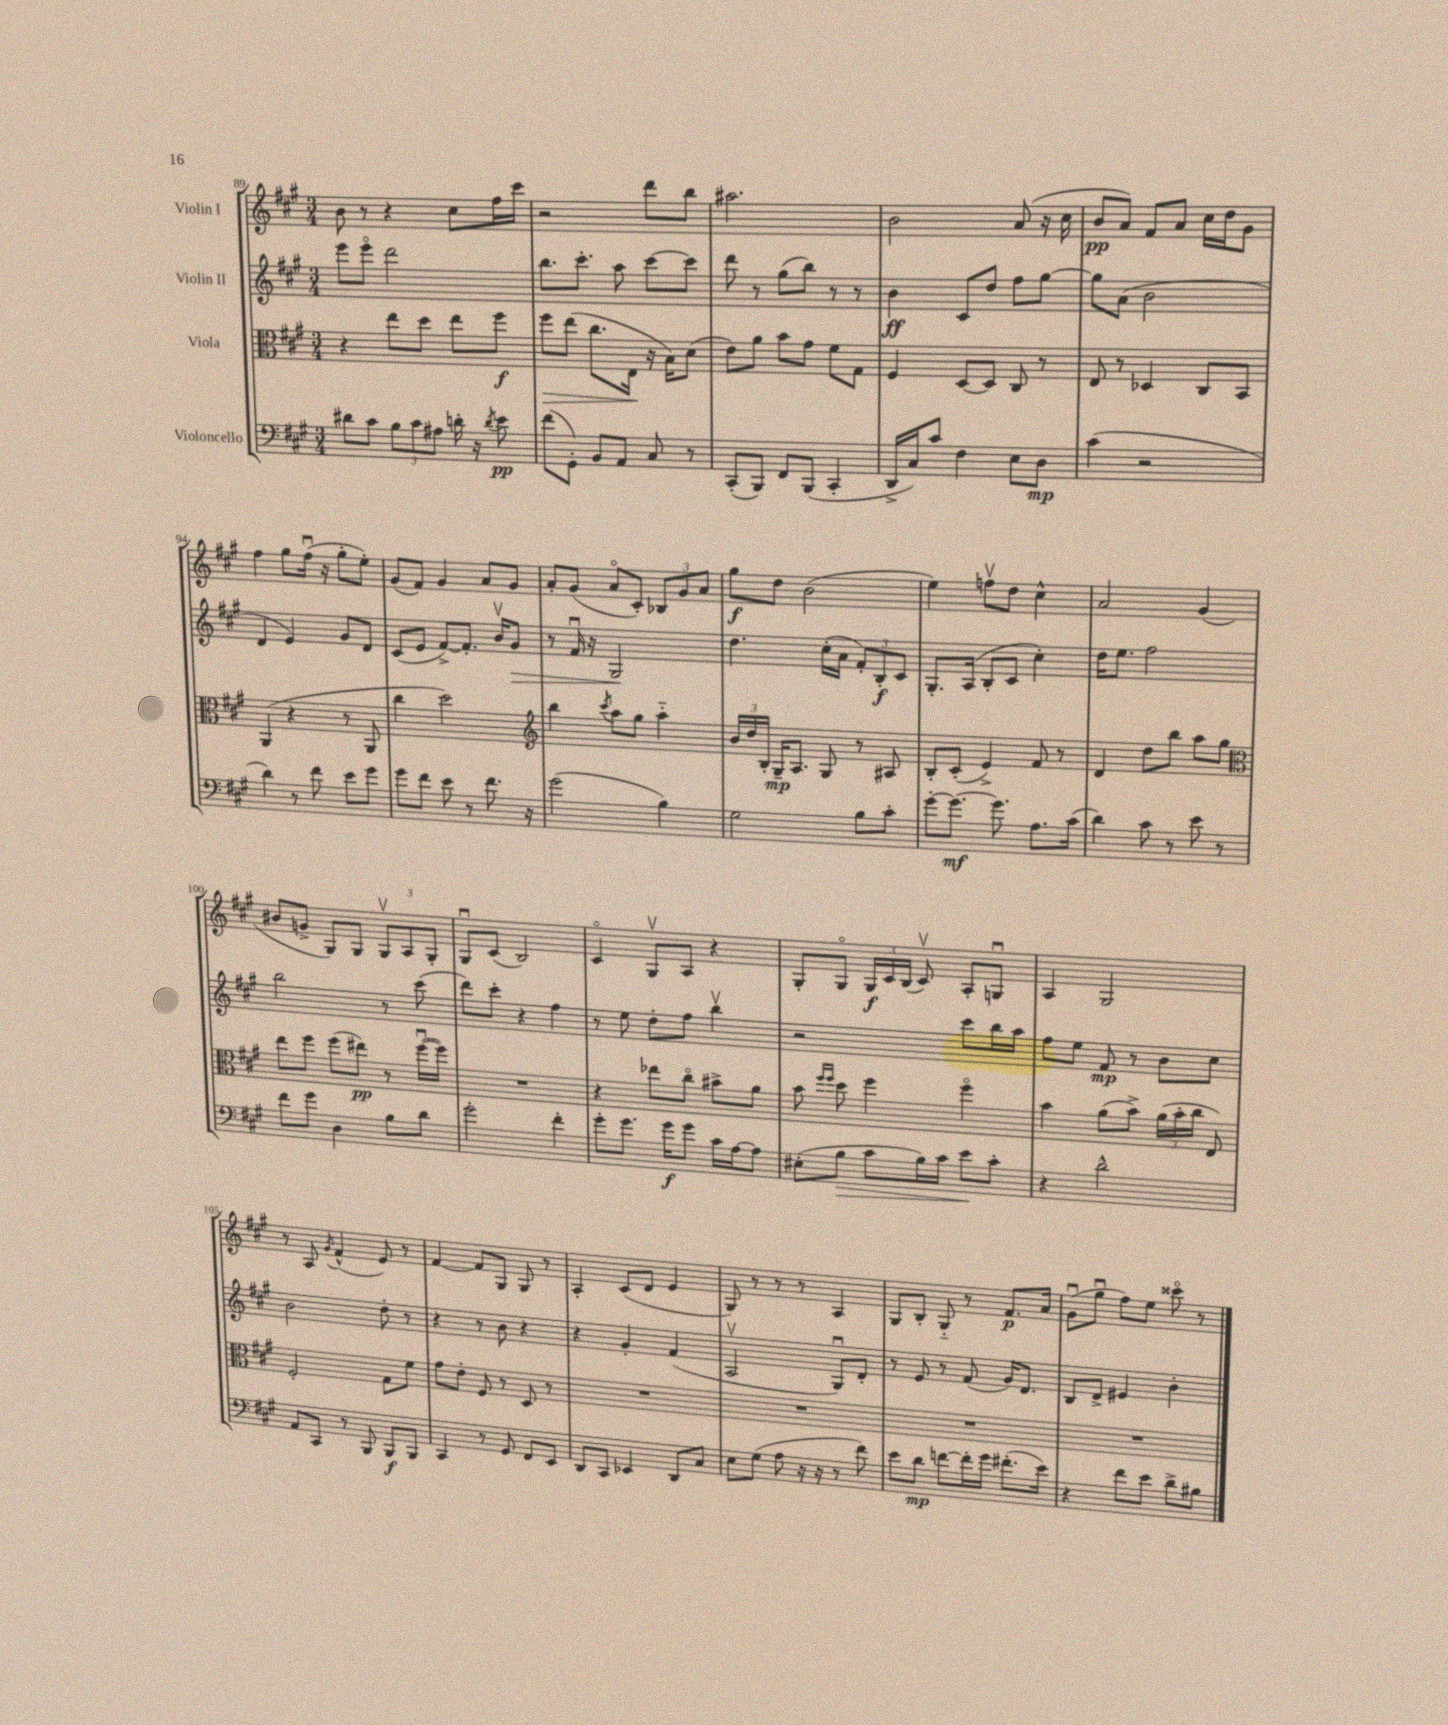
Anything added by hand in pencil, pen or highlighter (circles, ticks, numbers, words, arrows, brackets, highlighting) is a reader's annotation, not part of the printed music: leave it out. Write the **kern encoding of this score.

**kern	**dynam	**kern	**dynam	**kern	**dynam	**kern	**dynam
*part4	*part4	*part3	*part3	*part2	*part2	*part1	*part1
*staff4	*staff4	*staff3	*staff3	*staff2	*staff2	*staff1	*staff1
*I"Violoncello	*	*I"Viola	*	*I"Violin II	*	*I"Violin I	*
*clefF4	*	*clefC3	*	*clefG2	*	*clefG2	*
*k[f#c#g#]	*	*k[f#c#g#]	*	*k[f#c#g#]	*	*k[f#c#g#]	*
*M3/4	*	*M3/4	*	*M3/4	*	*M3/4	*
=89	=89	=89	=89	=89	=89	=89	=89
8d#X\L	.	4r	.	8eee\L	.	8b\	.
8c#\J	.	.	.	8eee\J	.	8r	.
12B\L	.	8ee\L	.	2ddd\	.	4r	.
12c#\	.	.	.	.	.	.	.
.	.	8dd\J	.	.	.	.	.
12A#X\J	.	.	.	.	.	.	.
16dn'\	.	8ee\L	.	.	.	8cc#\L	.
16r	.	.	.	.	.	.	.
8qd/	.	.	.	.	.	.	.
8e\	pp	8ff#\J	f	.	.	16ff#\L	.
.	.	.	.	.	.	16ccc#\JJ	.
=90	=90	=90	=90	=90	=90	=90	=90
!	!	!	!LO:HP:b	!	!	!	!
(8f#\L	.	8ff#\L	>	8.bb\L	.	2r	.
8GG#'\J)	.	(8ee\J	.	.	.	.	.
.	.	.	.	8.ccc#'\J	.	.	.
8BB/L	.	8.cc#\L	.	.	.	.	.
8AA/J	.	.	.	8aa\	.	.	.
.	.	16E\Jk	.	.	.	.	.
8C#/	.	16r	]	[8ccc#\L	.	8ddd\L	.
.	.	16B\KL)	.	.	.	.	.
8r	.	(8d\J	.	8ccc#\J]	.	8bb\J	.
=91	=91	=91	=91	=91	=91	=91	=91
(8CC#'/L	.	8e\L)	.	8ddd\	.	2.aa#X\	.
8BBB/J)	.	8a\J	.	8r	.	.	.
8FF#/L	.	8b\L	.	(8gg#\L	.	.	.
(8BBB/J	.	8g#\J	.	8bb\J)	.	.	.
4CC#'/	.	8f#\L	.	8r	.	.	.
.	.	8G#\J	.	8r	.	.	.
=92	=92	=92	=92	=92	=92	=92	=92
16DD^/LL	.	4F#/	.	4b\	ff	2b\	.
16C#/J)	.	.	.	.	.	.	.
8c#/J	.	.	.	.	.	.	.
4F#\	.	[8D/L	.	8c#/L	.	.	.
.	.	8D/J]	.	8dd/J	.	.	.
8E\L	.	8C#/	.	8ff#\L	.	(8a/	.
8D\J	mp	8r	.	[8gg#\J	.	16r	.
.	.	.	.	.	.	16cc#\	.
=93	=93	=93	=93	=93	=93	=93	=93
(4c#\	.	8E/	.	8gg#\L]	.	8b/L	pp
.	.	8r	.	(8a\J	.	8a/J)	.
2r	.	4D-X/	.	2b\	.	8f#/L	.
.	.	.	.	.	.	8a/J	.
.	.	8C#/L	.	.	.	16cc#\LL	.
.	.	.	.	.	.	16dd\J	.
.	.	8BB/J	.	.	.	8g#\J	.
!!LO:LB:g=z
=94	=94	=94	=94	=94	=94	=94	=94
4d\)	.	(4AA/	.	4d/	.	4ff#\	.
8r	.	4r	.	4e/)	.	8gg#\L	.
8f#\	.	.	.	.	.	(16ff#u\Jk	.
.	.	.	.	.	.	16r	.
8e\L	.	8r	.	8g#/L	.	8gg#'\L	.
8g#\J	.	8AA/	.	8d/J	.	8ee'\J)	.
=95	=95	=95	=95	=95	=95	=95	=95
8g#\L	.	4cc#\	.	(8c#/L	.	(8g#/L	.
8f#\J	.	.	.	8e/J	.	8f#/J)	.
8e\	.	2dd\)	.	[8f#^/L)	.	4g#/	.
8r	.	.	.	8.f#'/J]	.	.	.
8.f#\	.	.	.	.	.	8a/L	.
.	.	.	.	16bv/KL	.	.	.
!	!	!	!	!	!LO:HP:b	!	!
.	.	.	.	8g#/J	>	8g#/J	.
16r	.	.	.	.	.	.	.
=96	=96	=96	=96	=96	=96	=96	=96
*	*	*clefG2	*	*	*	*	*
(2g#\	.	4bb\	.	8r	.	8a'/L	.
.	.	.	.	16f#u/	.	(8g#/J	.
.	.	.	.	16r	.	.	.
.	.	8qccc#/	.	.	.	.	.
.	.	8aa\L	.	2G#/	.	8a/L	.
.	.	8gg#\J	.	.	.	8c#'/J)	.
4B\)	.	4aa\	.	.	.	12B-X/L	.
.	.	.	.	.	.	12g#/	.
.	.	.	.	.	.	12a/J	.
.	.	.	.	.	]	.	.
=97	=97	=97	=97	=97	=97	=97	=97
2G#\	.	24b/LL	.	4.dd\	.	8gg#\L	f
.	.	24dd/	.	.	.	.	.
.	.	24B'/JJ	.	.	.	.	.
.	.	16G#~/KL	mp	.	.	8dd\J	.
.	.	8.A/J	.	.	.	.	.
.	.	.	.	.	.	(2b\	.
.	.	8G#/	.	(16cc#'\LL	.	.	.
.	.	.	.	16a\JJ	.	.	.
8B\L	.	8r	.	12f#'/L)	.	.	.
.	.	.	.	12B'/	f	.	.
8c#'\J	.	8A#X/	.	.	.	.	.
.	.	.	.	12c#/J	.	.	.
=98	=98	=98	=98	=98	=98	=98	=98
[8g#'\L	.	8B'/L	.	8.G#'/L	.	4ee\)	.
8.g#\J_	mf	(8c#'/J	.	.	.	.	.
.	.	.	.	(16A/Jk	.	.	.
.	.	4e^/)	.	8B'/L	.	8ffnv\L	.
8.g#\]	.	.	.	.	.	.	.
.	.	.	.	8c#/J	.	8dd\J	.
8.A\L	.	8f#/	.	4cc#'\)	.	4cc#^^\	.
.	.	8r	.	.	.	.	.
(16c#\Jk	.	.	.	.	.	.	.
=99	=99	=99	=99	=99	=99	=99	=99
4d\)	.	4d/	.	16dd\KL	.	2a/	.
.	.	.	.	8.ee\J	.	.	.
8c#\	.	8dd\L	.	2ff#\	.	.	.
8r	.	8bb\J	.	.	.	.	.
8e\	.	8aa\L	.	.	.	(4g#/	.
8r	.	8gg#\J	.	.	.	.	.
!!LO:LB:g=z
=100	=100	=100	=100	=100	=100	=100	=100
*	*	*clefC3	*	*	*	*	*
8f#\L	.	8ee\L	.	2bb\	.	8b#X/L	.
8g#\J	.	8ff#\J	.	.	.	8gn^/J	.
4D\	.	(8ff#\L	.	.	.	8G#/L)	.
.	.	8ee#X\J)	pp	.	.	8G#/J	.
8B\L	.	8r	.	8r	.	12G#v/L	.
.	.	.	.	.	.	12A/	.
8d\J	.	([16ff#u\LL	.	(8ccc#\	.	.	.
.	.	.	.	.	.	12G#'/J	.
.	.	16ff#\JJ])	.	.	.	.	.
=101	=101	=101	=101	=101	=101	=101	=101
2g#'\	.	2.r	.	8ddd\L)	.	8G#u/L	.
.	.	.	.	8ccc#'\J	.	(8c#/J	.
.	.	.	.	4r	.	2B/)	.
4f#'\	.	.	.	4ff#\	.	.	.
=102	=102	=102	=102	=102	=102	=102	=102
8g#'\L	.	4r	.	8r	.	4c#/	.
8.g#\J	.	.	.	8ee\	.	.	.
.	.	8ee-X\L	.	8dd'\L	.	8G#v/L	.
16g#\KL	f	.	.	.	.	.	.
8g#\J	.	8cc#\J	.	8ff#\J	.	8A/J	.
16c#\LL	.	8b#X^\L	.	4bbv\	.	4r	.
[16A\J	.	.	.	.	.	.	.
8A\J]	.	8a\J	.	.	.	.	.
=103	=103	=103	=103	=103	=103	=103	=103
(8E#X'\L	.	8b\	.	2r	.	8G#'/L	.
.	.	16qqff#/LL	.	.	.	.	.
.	.	16qqff#/JJ	.	.	.	.	.
!	!LO:HP:b	!	!	!	!	!	!
8B\J	>	8dd\	.	.	.	8G#/J	.
8c#\L	.	4ff#\	.	.	.	24G#/LL	f
.	.	.	.	.	.	24c#/	.
.	.	.	.	.	.	(24B/JJ	.
16B\L)	.	.	.	.	.	8c#v/)	.
16c#\JJ	.	.	.	.	.	.	.
8e\L	.	4ff#\	.	8ccc#\L	.	8A'/L	.
8c#'\J	]	.	.	16bb\L	.	8Gnu/J	.
.	.	.	.	16aa\JJ	.	.	.
=104	=104	=104	=104	=104	=104	=104	=104
4r	.	4b\	.	8ff#\L	.	4A/	.
.	.	.	.	8ee\J	.	.	.
2d^^\	.	(8a\L	.	8f#/	mp	2G#/	.
.	.	8b^\J)	.	8r	.	.	.
.	.	(24a\LL	.	8b\L	.	.	.
.	.	24b'\	.	.	.	.	.
.	.	24cc#\JJ	.	.	.	.	.
.	.	8E/)	.	8cc#\J	.	.	.
!!LO:LB:g=z
=105	=105	=105	=105	=105	=105	=105	=105
8AA/L	.	2F#'/	.	2b\	.	8r	.
8CC#/J	.	.	.	.	.	8A/	.
.	.	.	.	.	.	8qg#/	.
8r	.	.	.	.	.	(4f#^^/	.
8BBB/	.	.	.	.	.	.	.
8BBB/L	f	8G#\L	.	8dd'\	.	8e/)	.
8BBB/J	.	8f#\J	.	8r	.	8r	.
=106	=106	=106	=106	=106	=106	=106	=106
4CC#/	.	8g#\L	.	4r	.	[4f#/	.
.	.	8e'\J	.	.	.	.	.
8r	.	8F#/	.	8r	.	8f#/L]	.
8GG#/	.	8r	.	8b\	.	8G#/J	.
8FF#/L	.	8D/	.	4r	.	8G#/	.
8EE/J	.	8r	.	.	.	8r	.
=107	=107	=107	=107	=107	=107	=107	=107
8DD/L	.	2.r	.	4r	.	4A'/	.
8CC#/J	.	.	.	.	.	.	.
4EE-X/	.	.	.	4g#'/	.	(8c#/L	.
.	.	.	.	.	.	8d/J	.
8DD/L	.	.	.	(4f#/	.	4e/	.
8C#/J	.	.	.	.	.	.	.
=108	=108	=108	=108	=108	=108	=108	=108
8E\L	.	2.r	.	2Av/	.	8G#/)	.
(8G#\J	.	.	.	.	.	8r	.
8A\	.	.	.	.	.	8r	.
16r	.	.	.	.	.	8r	.
16r	.	.	.	.	.	.	.
8r	.	.	.	8G#u/L)	.	4A/	.
8f#\)	.	.	.	8d'/J	.	.	.
=109	=109	=109	=109	=109	=109	=109	=109
8e\L	.	2.r	.	8r	.	8G#/L	.
8d\J	mp	.	.	8e/	.	8B'/J	.
[8fn\L	.	.	.	8r	.	8G#/	.
16f'\L]	.	.	.	(8f#/	.	8r	.
16g#\JJ	.	.	.	.	.	.	.
(8.f#X'\L	.	.	.	16g#/KL)	.	8.f#/L	p
.	.	.	.	8.d/J	.	.	.
16e\Jk)	.	.	.	.	.	16a/Jk	.
=110	=110	=110	=110	=110	=110	=110	=110
4r	.	2.r	.	8B/L	.	(8g#u\L	.
.	.	.	.	8d^/J	.	8gg#u\J	.
8f#\L	.	.	.	4e#X/	.	8ff#\L)	.
8e\J	.	.	.	.	.	8ee\J	.
8d^\L	.	.	.	4b'\	.	8ccc##X\	.
8B#X\J	.	.	.	.	.	8r	.
==	==	==	==	==	==	==	==
*-	*-	*-	*-	*-	*-	*-	*-
